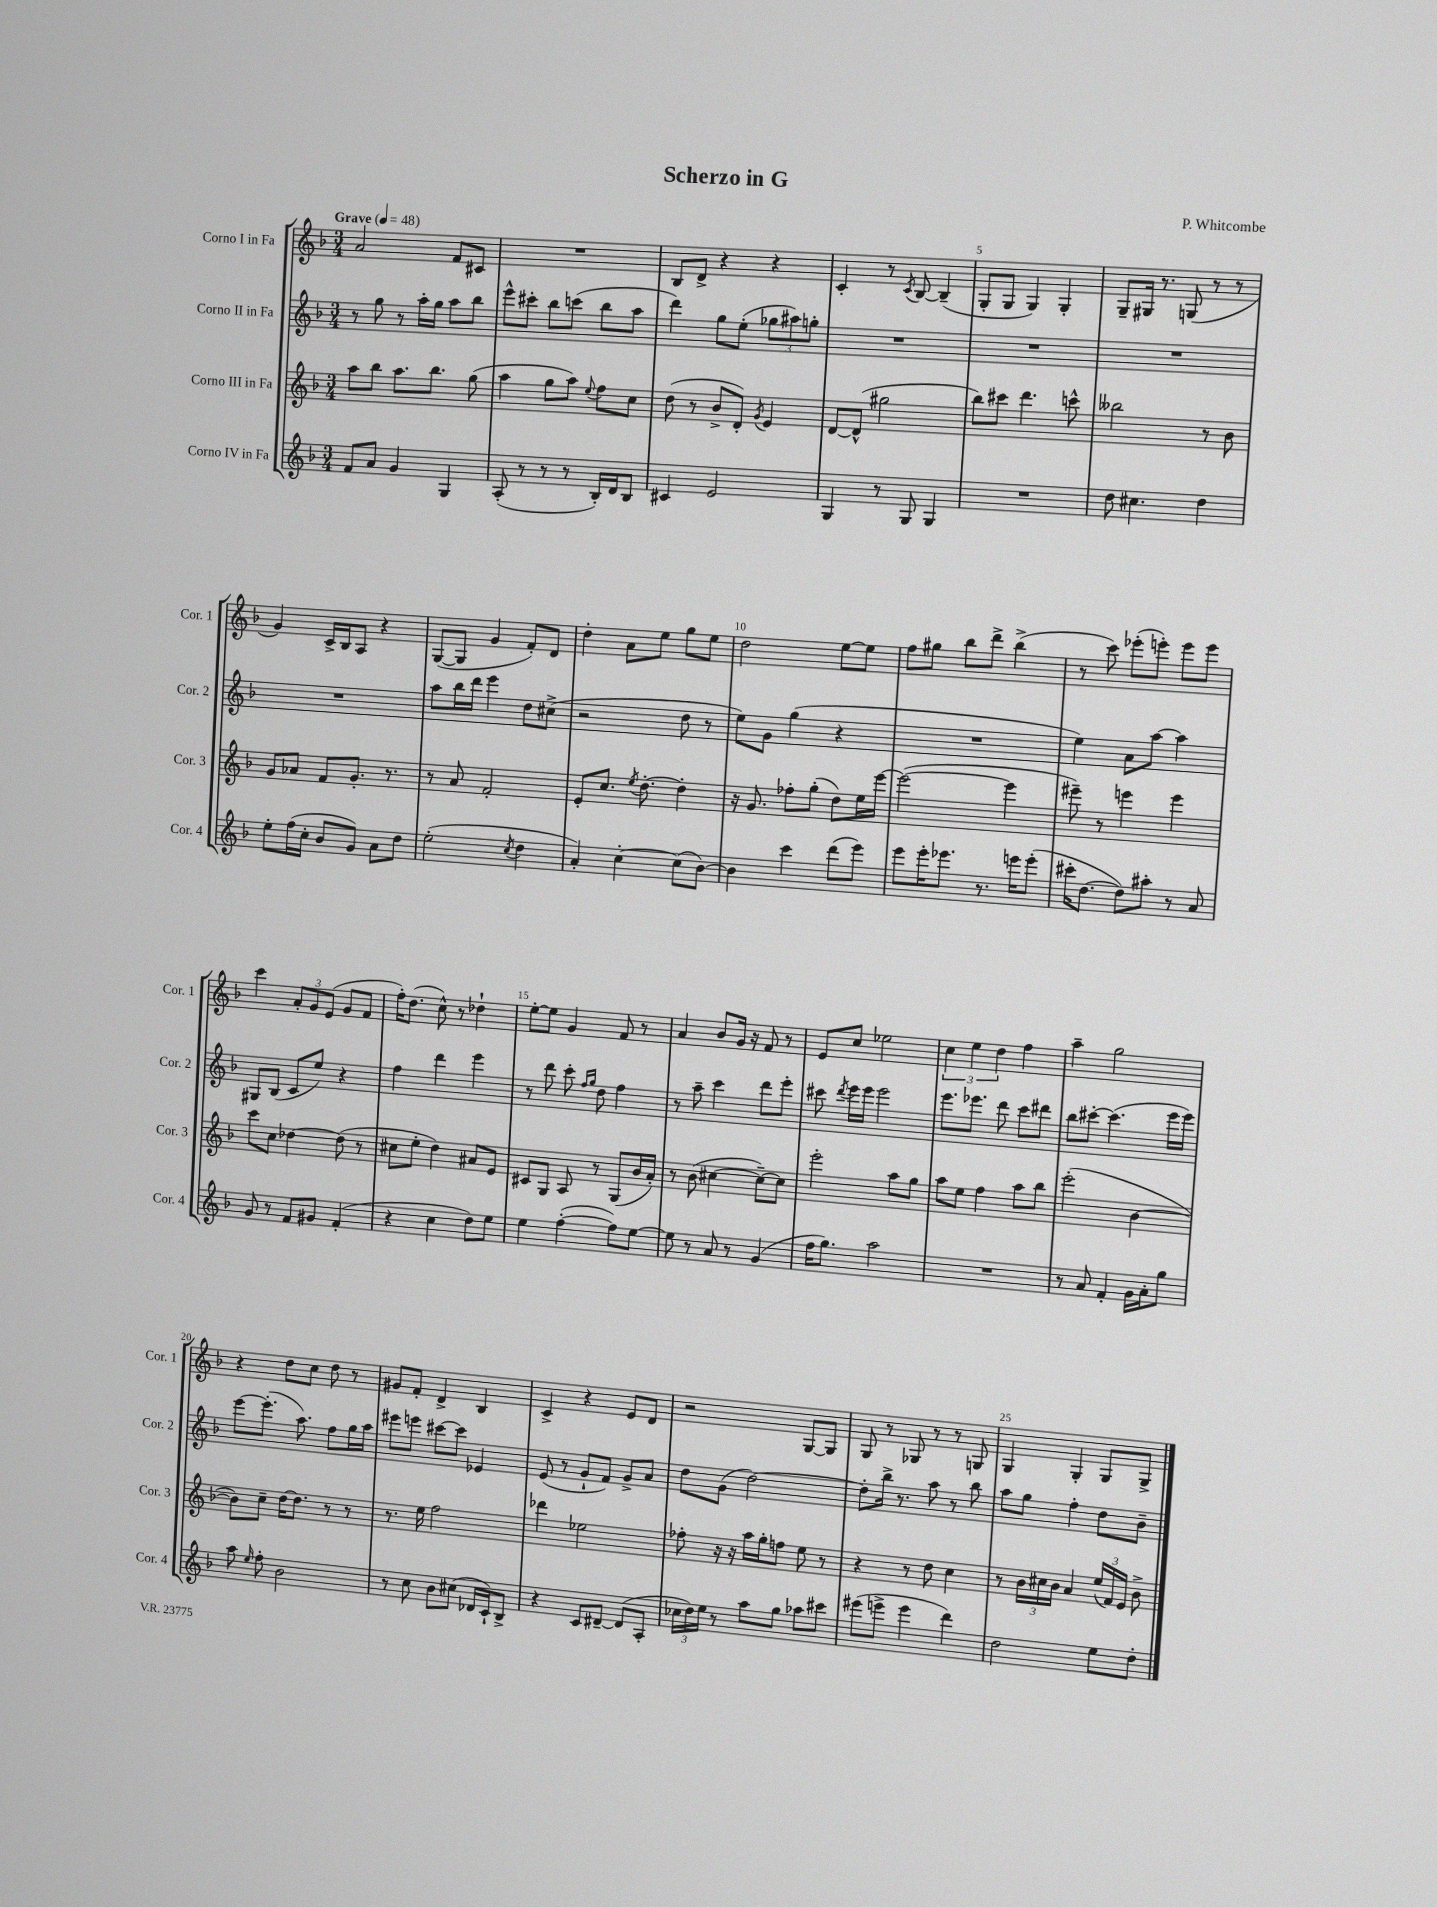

**kern	**kern	**kern	**kern
*part4	*part3	*part2	*part1
*staff4	*staff3	*staff2	*staff1
*I"Corno IV in Fa	*I"Corno III in Fa	*I"Corno II in Fa	*I"Corno I in Fa
*I'Cor. 4	*I'Cor. 3	*I'Cor. 2	*I'Cor. 1
*clefG2	*clefG2	*clefG2	*clefG2
*k[b-]	*k[b-]	*k[b-]	*k[b-]
*M3/4	*M3/4	*M3/4	*M3/4
*MM48	*MM48	*MM48	*MM48
=1	=1	=1	=1
!	!	!	!LO:TX:a:B:t=Grave
8f/L	8aa\L	8r	2a/
8a/J	8bb-\J	8gg\	.
4g/	8.aa\L	8r	.
.	.	16aa'\LL	.
.	8.bb-\J	16gg\JJ	.
4G/	.	8aa\L	8f/L
.	(8gg\	8bb-\J	8c#X/J
=2	=2	=2	=2
(8A'/	4aa\	8eee^^\L	2.r
8r	.	8ccc#X'\J	.
8r	8gg\L	8bb-\L	.
8r	8aa\J)	(8cccn\J	.
.	8qqee/	.	.
16B-'/LL)	8ff\L	8bb-\L	.
16d/J	.	.	.
8B-/J	8cc\J	8aa\J	.
=3	=3	=3	=3
4c#X/	(8dd\	4ddd\)	8B-/L
.	8r	.	8d^/J
2e/	8b-^/L	8gg\L	4r
.	8d'/J)	(8ee'\J	.
.	8qg/	.	.
.	4e/	12gg-X\L	4r
.	.	12aa#X\)	.
.	.	12ggn'\J	.
=4	=4	=4	=4
4G/	[8d/L	2.r	4c'/
.	(8d^^/J]	.	.
8r	2gg#X\	.	8r
.	.	.	8qc/
8G/	.	.	[8B-/
4G/	.	.	(4B-~/]
=5	=5	=5	=5
2.r	8bb-\L)	2.r	8G'/L
.	8ccc#X\J	.	8G/J
.	4.ddd\	.	4G/)
.	.	.	4G'/
.	8cccn^^\	.	.
=6	=6	=6	=6
8dd\	2bb--X\	2.r	8G~/L
4.cc#X\	.	.	16G#X/Jk
.	.	.	8.r
.	.	.	(8Gn/
4dd\	8r	.	8r
.	8b-\	.	8r
!!LO:LB:g=z
=7	=7	=7	=7
8ee'\L	8g/L	2.r	4g/)
(16ff\L	8a-X/J	.	.
16cc'\JJ	.	.	.
8b-/L	8f/L	.	16c^/LL
.	.	.	16B-/J
8g/J)	8.g'/J	.	8A/J
8a\L	.	.	4r
.	8.r	.	.
8dd\J	.	.	.
=8	=8	=8	=8
(2ee'\	8r	8aa\L	([8G/L
.	8a/	16bb-\L	8G/J]
.	.	16ddd\JJ	.
.	2f'/	4eee\	4g/
8qcc/	.	.	.
4dd\	.	8dd\L	8f'/L)
.	.	(8cc#X^\J	8d/J
=9	=9	=9	=9
4a'/)	8e'/L	2r	4dd'\
.	8.cc/J	.	.
[4cc'\	.	.	8a\L
.	8qee/	.	.
.	[8.dd'\	.	.
.	.	.	8ee\J
(8cc\L]	4dd'\]	8dd\	8gg\L
[8b-\J)	.	8r	8ee\J
=10	=10	=10	=10
4b-\]	16r	8ee\L)	2dd\
.	8.g/	.	.
.	.	8g\J	.
4ccc\	8ff-X'\L	(4gg\	.
.	(8gg'\J	.	.
(8ddd\L	8dd\L)	4r	[8ee\L
8eee\J)	16ee\L	.	8ee\J]
.	[16eee\JJ	.	.
=11	=11	=11	=11
8eee\L	(2eee\_	2.r	8ff\L
16eee'\K	.	.	8gg#X\J
8.eee-X\J	.	.	.
.	.	.	8bb-\L
8.r	.	.	8ddd^\J
.	4eee\]	.	(4bb-^\
16eeen\KL	.	.	.
(8eee'\J	.	.	.
=12	=12	=12	=12
16ccc#X'\KL	8eee#X~\)	4ee\)	8r
[8.dd\J	.	.	.
.	8r	.	8ccc\)
8dd\L])	4eeen\	8a\L	(8eee-X'\L
8aa#X'\J	.	[8aa\J	8eeen'\J)
8r	4eee\	4aa\]	8eee\L
8a/	.	.	8eee\J
!!LO:LB:g=z
=13	=13	=13	=13
8g/	8ccc\L	8G#X/L	4ccc\
8r	8cc\J	(8B-/J	.
8f/L	[4dd-X\	8c/L	12a'/L
.	.	.	12g/
8g#X/J	.	8ee/J)	.
.	.	.	(12e/J
(4f'/	(8dd-\]	4r	8g/L
.	8r	.	8f/J
=14	=14	=14	=14
4r	8cc#X\L	4ff\	16ff'\KL)
.	.	.	(8.dd\J
.	8ee'\J	.	.
4cc\	4dd\)	4ddd\	8cc^^\)
.	.	.	8r
8dd\L)	8a#X/L	4eee\	4dd-X`\
8ee\J	8e/J	.	.
=15	=15	=15	=15
4ee\	8c#X/L	8r	[8ee'\L
.	8G/J	8ddd\	8ee\J]
([4ff'\	8A/	8ccc'\	4g/
.	.	16qqff/LL	.
.	.	16qqgg/JJ	.
.	8r	8dd\	.
8ff\L])	(8G/L	4ff\	8f/
[8ee\J	16b-/L	.	8r
.	16a'/JJ)	.	.
=16	=16	=16	=16
8ee\]	8r	8r	4a/
8r	(8b-\	8aa~\	.
8a/	[4cc#X\	4ccc\	8b-/L
8r	.	.	16g/Jk
.	.	.	16r
(4g/	8cc#~\L_)	8ddd\L	8f/
.	8cc#\J]	8eee'\J	8r
=17	=17	=17	=17
16ff\KL	2eee'\	8ccc#X\	8e/L
8.gg\J)	.	.	.
.	.	8qddd/	.
.	.	16eee\LL	8cc/J
.	.	16eee\JJ	.
2aa\	.	2eee\	2ee-X\
.	8aa\L	.	.
.	8gg\J	.	.
=18	=18	=18	=18
2.r	8aa\L	8.eee\L	6cc\
.	8ee\J	.	.
.	.	.	6ee\
.	.	8.eee-X\J	.
.	4ff\	.	.
.	.	.	6dd\
.	.	8ddd\	.
.	8aa\L	8ccc\L	4ff\
.	8bb-\J	8ddd#X\J	.
=19	=19	=19	=19
8r	(2eee'\	8bb-\L	4aa~\
8a/	.	[8ccc#X'\J	.
4f'/	.	(4.ccc#\]	2gg\
16g\LL	[4b-\	.	.
16a'\J	.	.	.
8gg\J	.	16eee\LL	.
.	.	16eee\JJ)	.
!!LO:LB:g=z
=20	=20	=20	=20
8aa\	8b-\L])	[8eee\L	4r
16qqee/	.	.	.
8ff'\	8cc~\J	(8.eee'\J]	.
2b-\	[16dd\KL	.	8dd\L
.	8.dd\J]	8.aa\)	.
.	.	.	8cc\J
.	8r	8ff\L	8dd\
.	8r	16gg\L	8r
.	.	16aa\JJ	.
=21	=21	=21	=21
8r	8.r	8eee#X\L	8g#X/L
8cc\	.	8eeen\J	8f'/J
.	16ee\	.	.
8b-\L	2ff\	[8ccc#X\L	4d^/
(8cc#X\J	.	8ccc#\J]	.
16d-X/LL	.	4e-X/	4B-/
16c`/J)	.	.	.
8B-^/J	.	.	.
=22	=22	=22	=22
4r	4ddd-X\	(8e/	4c^/
.	.	8r	.
8c/L	2ee-X\	8g`/L	4r
[8d#X~/J	.	8f/J)	.
(8d#/L]	.	8g^/L	8e/L
8A'/J	.	8a/J	8d/J
=23	=23	=23	=23
24cc-X\LL	8ff-X'\	8dd\L	2r
24dd\)	.	.	.
24ee\JJ	.	.	.
8r	16r	(8g\J	.
.	16r	.	.
8aa\L	16aa\LL	[2dd\)	.
.	16gg'\J	.	.
8gg\J	8ffn\J	.	.
8aa-X\L	8ee\	.	[8G/L
8ccc#X\J	8r	.	8G/J]
=24	=24	=24	=24
(8eee#X\L	4r	8dd'\L]	8G/
8eeen^\J	.	16bb-^\Jk	8r
.	.	8.r	.
4eee\	8r	.	8G-X/
.	8dd\	8aa\	8r
4ddd\)	4cc\	8r	8r
.	.	8bb-\	8Gn/
=25	=25	=25	=25
2dd\	8r	8aa\L	4G/
.	24b-\LL	8gg\J	.
.	24cc#X\	.	.
.	24b-\JJ	.	.
.	4a/	4ff'\	4G'/
8ee\L	(24ee/LL	8dd\L	8G/L
.	24f/)	.	.
.	24e/JJ	.	.
8dd'\J	8b-^\	8b-~\J	8G^/J
==	==	==	==
*-	*-	*-	*-
